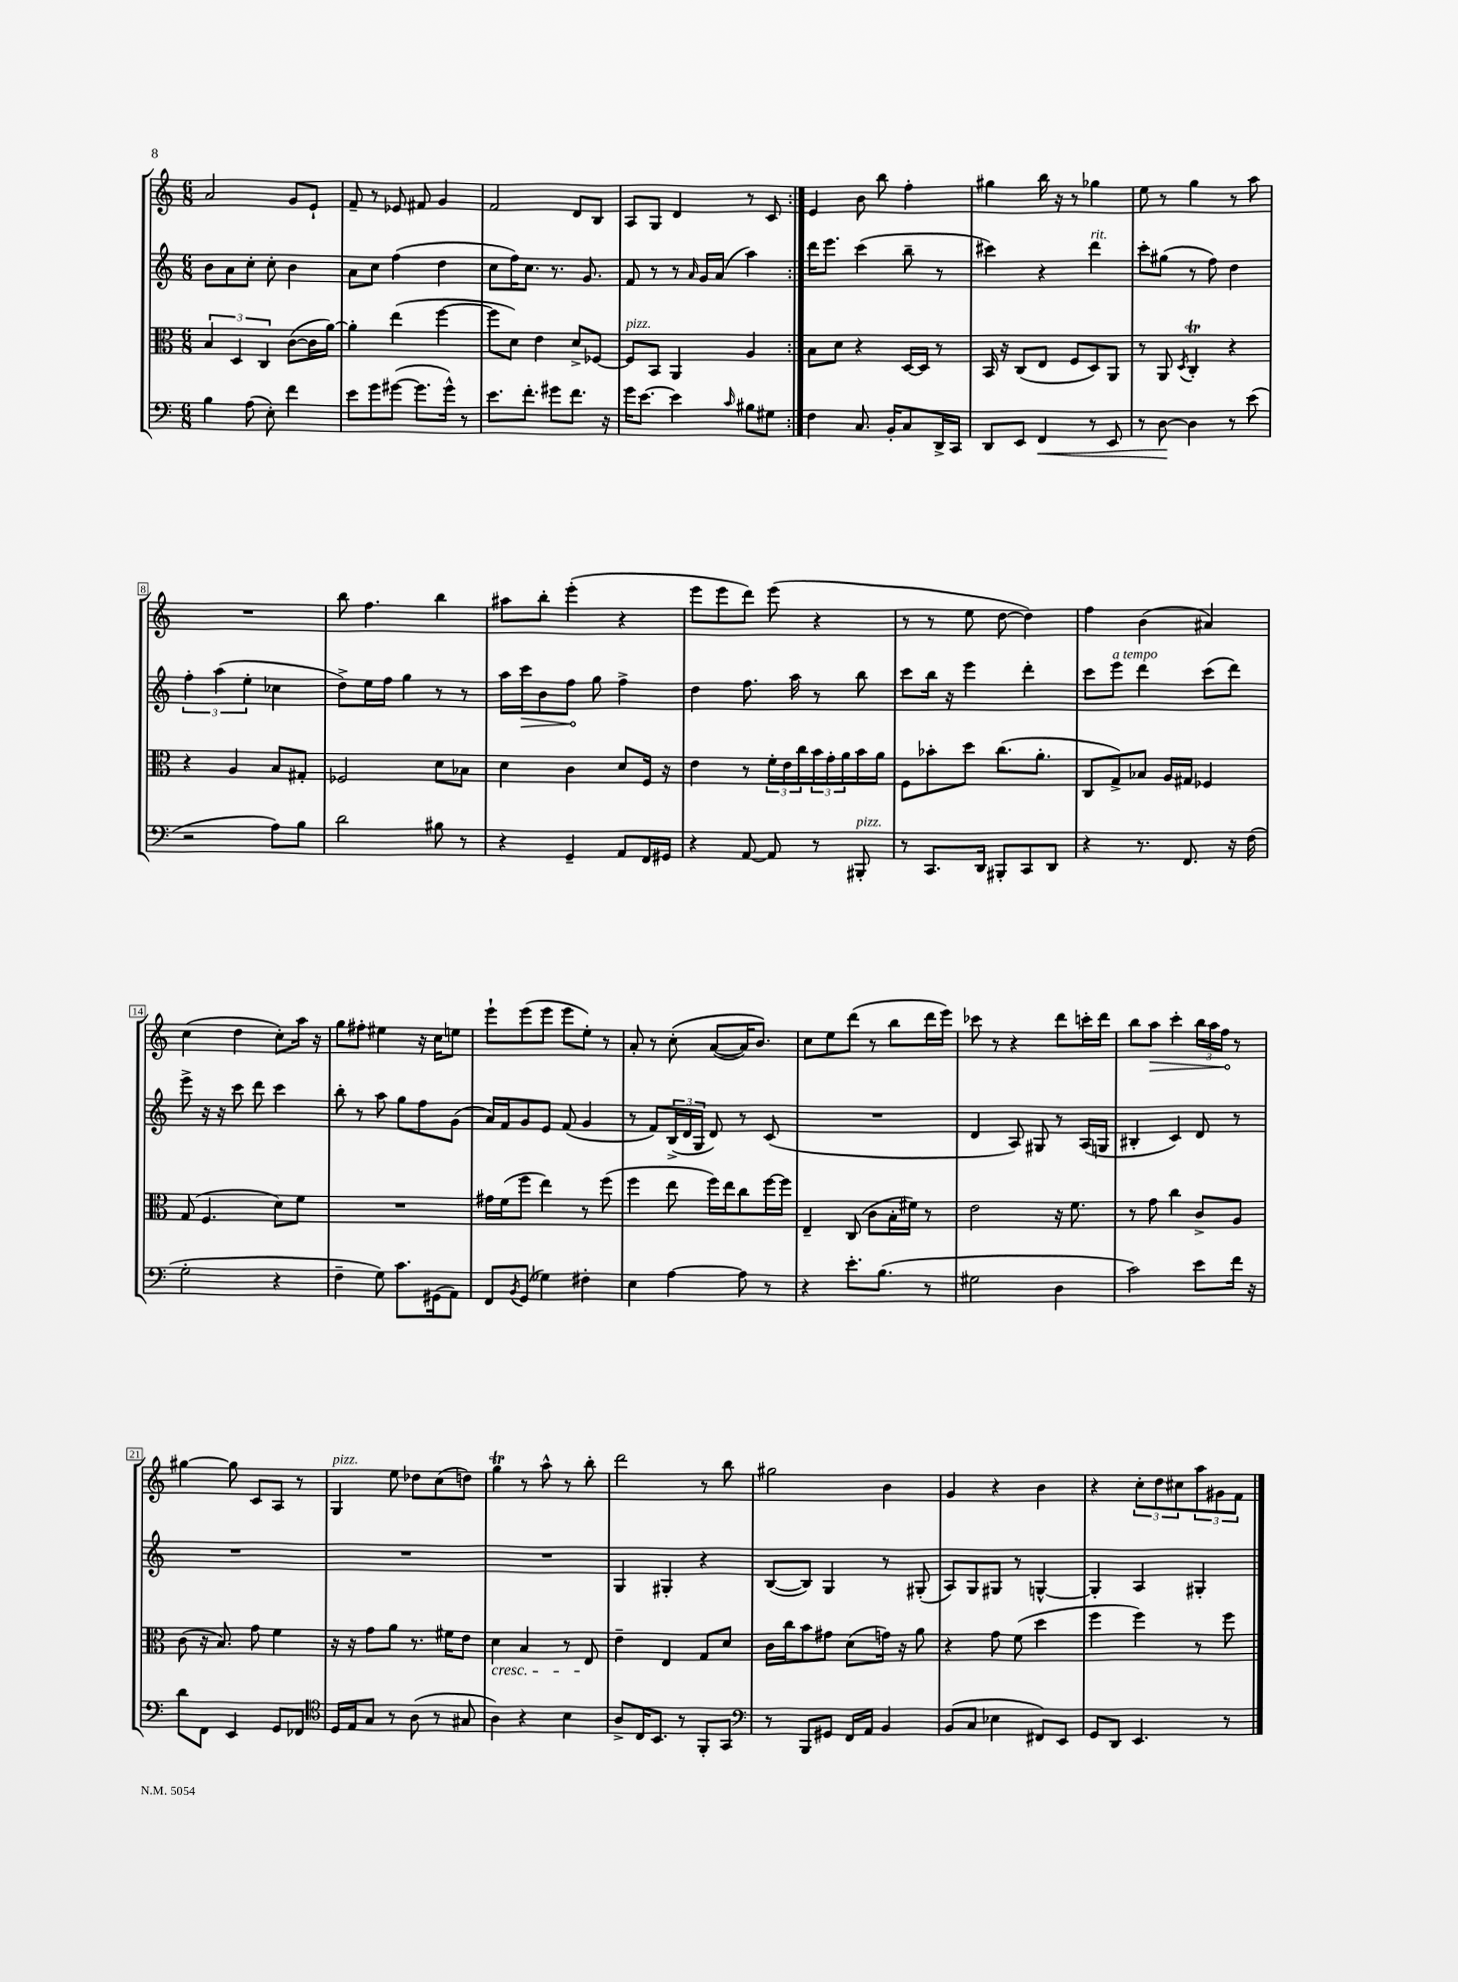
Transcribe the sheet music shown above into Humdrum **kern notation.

**kern	**kern	**kern	**kern
*staff4	*staff3	*staff2	*staff1
*clefF4	*clefC3	*clefG2	*clefG2
*k[]	*k[]	*k[]	*k[]
*M6/8	*M6/8	*M6/8	*M6/8
4B	6B	8b	2a
.	.	8a	.
.	6D	.	.
(8A	.	8cc'	.
.	6C	.	.
8E')	.	8cc'	.
4f	([8c	4b	8g
.	16c]	.	8e`
.	[16a)	.	.
=	=	=	=
8e	4a']	8a	8f~
8g	.	8cc	8r
([8g#	(4ee	(4ff	8e-
8.g#]	.	.	8f#
.	[4ff	4dd	4g
16g#^^)	.	.	.
8r	.	.	.
=	=	=	=
8.e	8ff]	8cc	2f
.	8d)	16ff)	.
8.f'	.	8.cc	.
.	4e	.	.
8g#	.	8.r	.
8.f	8d^	.	8d
.	.	8.g	.
.	[8F-	.	8B
16r	.	.	.
=	=	=	=
16g	8F-]	8f	8A
[8.e	.	.	.
.	8BB	8r	8G
4e]	4AA	8r	4d
.	.	16qqa	.
.	.	16g	.
.	.	(16a	.
16qqc	.	.	.
8B#	4A	4aa)	8r
8G#	.	.	8c
=:|!	=:|!	=:|!	=:|!
4F	8B	16ddd	4e
.	.	8.eee	.
.	8d	.	.
8.C	4r	(4ccc	8b
.	.	.	8bb
16BB'	.	.	.
8C	[16D	8bb~	4ff'
.	16D]	.	.
16DD^	8r	8r	.
16CC	.	.	.
=	=	=	=
8DD	16BB	4ccc#)	4gg#
.	16r	.	.
8EE	(8C	.	.
4FF	8E	4r	16bb
.	.	.	16r
.	8F	.	8r
8r	8D)	4ddd	4gg-
8EE	8AA	.	.
=	=	=	=
8r	8r	8ccc'	8ee
[8D	8AA	(8gg#	8r
.	8qD	.	.
4D]	4C'	8r	4gg
.	.	8ff)	.
8r	4r	4dd	8r
(8e	.	.	8aa
=	=	=	=
2r	4r	6ff'	2.r
.	.	(6aa	.
.	4A	.	.
.	.	6ee'	.
8A)	8B	4cc-	.
8B	8G#'	.	.
=	=	=	=
2d	2F-	8dd^)	8bb
.	.	16ee	4.ff
.	.	16ff	.
.	.	4gg	.
8B#	8d	8r	4bb
8r	8B-	8r	.
=	=	=	=
4r	4d	16aa	8aa#
.	.	16ccc	.
.	.	8b	8bb'
4GG~	4c	8ff	(4eee'
.	.	8gg	.
8AA	8d	4ff^	4r
16FF	16F	.	.
16GG#	16r	.	.
=	=	=	=
4r	4e	4dd	8eee
.	.	.	8eee
[8AA	8r	8.ff	8ddd)
8AA]	24f'	.	(8eee
.	24e	.	.
.	.	16aa	.
.	24cc	.	.
8r	24b	8r	4r
.	24g'	.	.
.	24a	.	.
8BBB#'	16b	8bb	.
.	16a	.	.
=	=	=	=
8r	8F	8ccc	8r
8.CC	8b-'	16bb	8r
.	.	16r	.
.	8dd	4eee	8ee
16DD	.	.	.
8BBB#'	(8.cc	.	[8dd
8CC	.	4ddd'	4dd])
.	8.a'	.	.
8DD	.	.	.
=	=	=	=
4r	8C	8ccc	4ff
.	8G^)	8eee	.
8.r	8B-	4ddd	(4b
.	16A	.	.
8.FF	16G#	.	.
.	4F-	(8ccc	4a#)
16r	.	8ddd)	.
(16F	.	.	.
=	=	=	=
2G'	(8G	8eee^	(4cc
.	4.F	16r	.
.	.	16r	.
.	.	8ccc	4dd
.	.	8ddd	.
4r	8d)	4ccc	8cc')
.	8f	.	16aa
.	.	.	16r
=	=	=	=
4F~	2.r	8bb'	8gg
.	.	8r	8ff#'
8G)	.	8aa	4ee#
8.c	.	8gg	.
.	.	8ff	16r
(16GG#	.	.	16cc
8AA)	.	(8g	8ee
=	=	=	=
8FF	16g#	16a)	8eee`
.	(16f	16f	.
8qBB	.	.	.
(8GG	8ff	8g	(8eee
4G-)	4ee)	8e	8eee
.	.	(8f	8eee
4F#'	8r	4g	8ee')
.	(8ff	.	8r
=	=	=	=
4E	4ff	8r	8a'
.	.	8f)	8r
[4A	8ee	(24B^	&(8cc'
.	.	24d	.
.	.	24G	.
.	16ff)	8d)	([8a
.	16ee	.	.
8A]	8cc	8r	16a])
.	.	.	8.b&)
8r	[16ff	(8c	.
.	16ff]	.	.
=	=	=	=
4r	4E~	2.r	8cc
.	.	.	8ee
8.e'	(8C	.	(8ddd
.	8c	.	8r
(8.B	.	.	.
.	16B'	.	8bb
.	16f#)	.	.
8r	8r	.	16ddd
.	.	.	16eee)
=	=	=	=
2G#	2e	4d	8ccc-
.	.	.	8r
.	.	8A)	4r
.	.	8G#	.
4D	16r	8r	8ddd
.	8.f	.	.
.	.	(16A	16ccc'
.	.	16G	16ddd
=	=	=	=
2c)	8r	4B#'	8bb
.	8g	.	8aa
.	4cc	4c)	4ccc'
8e	8c^	8d	24bb
.	.	.	24aa
.	.	.	24ff
16f	8A	8r	8r
16r	.	.	.
=	=	=	=
8d	(8c	2.r	[4gg#
8FF	16r	.	.
.	8.B)	.	.
4EE	.	.	8gg#]
.	8g	.	8c
8GG	4f	.	8A
8FF-	.	.	8r
=	=	=	=
*clefC4	*	*	*
16D	16r	2.r	4G
16E	16r	.	.
8G	8g	.	.
8r	8a	.	8ee
(8A	8.r	.	8dd-
8r	.	.	(8cc
.	16f#	.	.
8G#	8e	.	8dd)
=	=	=	=
4A)	4d	2.r	4gg
4r	4B	.	8r
.	.	.	8aa^^
4B	8r	.	8r
.	8E	.	8bb'
=	=	=	=
8A^	4e~	4G	2ddd
16C	.	.	.
8.BB	.	.	.
.	4E	4G#'	.
8r	.	.	.
8FF'	8G	4r	8r
8GG	8d	.	8bb
=	=	=	=
*clefF4	*	*	*
8r	16c	([8B	2gg#
.	16cc	.	.
8BBB	8b	8B])	.
8GG#	8g#	4G	.
16FF	(8d	.	.
16AA	.	.	.
4BB	16g)	8r	4b
.	16r	.	.
.	8a	(8G#'	.
=	=	=	=
(8BB	4r	8A)	4g
8C	.	8G	.
4E-	8g	8G#	4r
.	(8f	8r	.
8FF#)	4dd	[4G^^	4b
8EE	.	.	.
=	=	=	=
8GG	4ff	4G']	4r
8DD	.	.	.
4.EE	4ff)	4A	12cc'
.	.	.	12dd
.	.	.	12cc#
.	8r	4G#'	12aa
.	.	.	12g#
8r	8ff	.	.
.	.	.	12f
==	==	==	==
*-	*-	*-	*-
